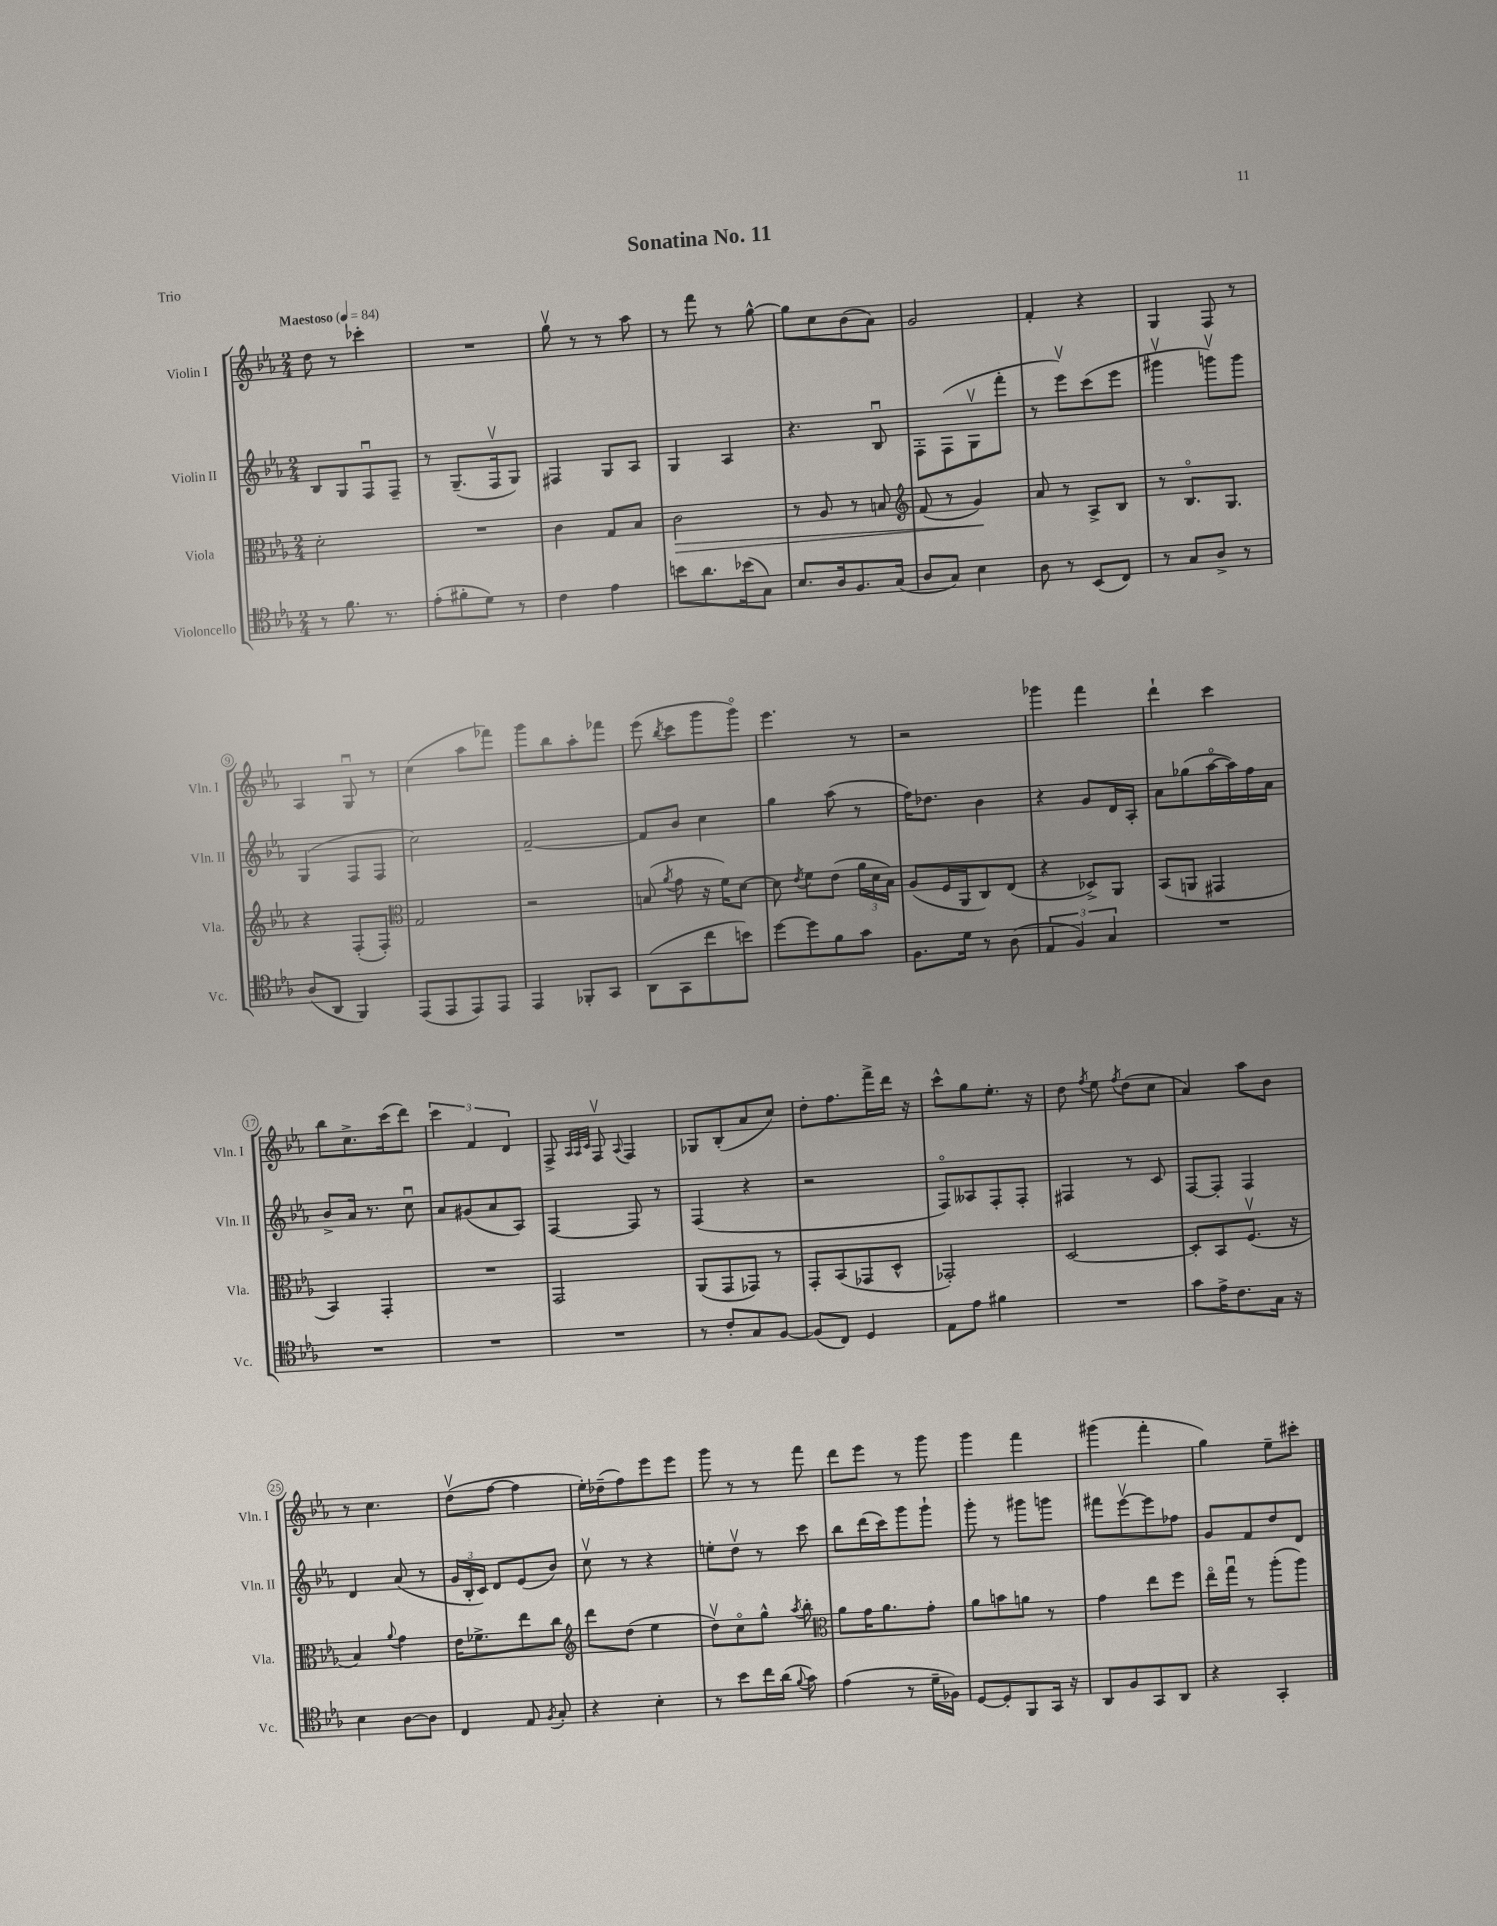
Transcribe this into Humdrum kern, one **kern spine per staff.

**kern	**kern	**dynam	**kern	**kern
*part4	*part3	*part3	*part2	*part1
*staff4	*staff3	*staff3	*staff2	*staff1
*I"Violoncello	*I"Viola	*	*I"Violin II	*I"Violin I
*I'Vc.	*I'Vla.	*	*I'Vln. II	*I'Vln. I
*clefC4	*clefC3	*	*clefG2	*clefG2
*k[b-e-a-]	*k[b-e-a-]	*	*k[b-e-a-]	*k[b-e-a-]
*M2/4	*M2/4	*	*M2/4	*M2/4
*MM84	*MM84	*	*MM84	*MM84
=1	=1	=1	=1	=1
!	!	!	!	!LO:TX:a:B:t=Maestoso
8r	2d'\	.	8B-/L	8dd\
8.f\	.	.	8G/	8r
.	.	.	8Fu/	4ccc-X'\
8.r	.	.	.	.
.	.	.	8F~/J	.
=2	=2	=2	=2	=2
(8e-'\L	2r	.	8r	2r
8f#X'\	.	.	(8.G~/L	.
8d\J)	.	.	.	.
.	.	.	16Fv/k	.
8r	.	.	8G/J)	.
=3	=3	=3	=3	=3
4c\	4c\	.	4F#X/	8ggv\
.	.	.	.	8r
4e-\	8G/L	.	8G/L	8r
.	8B-/J	.	8A-/J	8aa-\
=4	=4	=4	=4	=4
!	!	!LO:HP:b	!	!
8bn\L	2c\	>	4G/	8r
8.a-\	.	.	.	8fff\
.	.	.	4A-/	8r
(16b-X\k	.	.	.	.
8G\J)	.	.	.	[8gg^^\
=5	=5	=5	=5	=5
8.B-/L	8r	.	4.r	8gg\L]
.	8A-/	.	.	8cc\
16A-/k	.	.	.	.
8.F/	8r	.	.	(8b-\
.	8Bn/	.	8B-u/	8a-\J)
(16G/Jk	.	.	.	.
=6	=6	=6	=6	=6
*	*clefG2	*	*	*
8A-/L	(8f/	.	8F'\L	2g/
8G/J)	8r	.	(8F\	.
4B-\	4g/)	.	8Gv\	.
.	.	.	8fff'\J	.
.	.	]	.	.
=7	=7	=7	=7	=7
8A-\	8a-/	.	8r	4f'/
8r	8r	.	8eee-v\L)	.
(8BB-/L	8A-^/L	.	(8ccc\	4r
8C/J)	8B-/J	.	8eee-\J	.
=8	=8	=8	=8	=8
8r	8r	.	4ggg#Xv\	4G/
8G/L	8.B-/L	.	.	.
8A-^/J	.	.	8gggnv\L)	8F/
.	8.G/J	.	.	.
8r	.	.	8ggg\J	8r
!!LO:LB:g=z
=9	=9	=9	=9	=9
(8A-/L	4r	.	(4G/	4A-/
8AA-/J	.	.	.	.
4FF/)	(8F'/L	.	8F/L	8Gu/
.	8F'/J)	.	8F/J	8r
=10	=10	=10	=10	=10
*	*clefC3	*	*	*
(8EE-/L	2G/	.	2cc\)	(4cc\
8EE-/	.	.	.	.
8EE-/)	.	.	.	8aa-\L
8EE-/J	.	.	.	8fff-X\J)
=11	=11	=11	=11	=11
4EE-/	2r	.	[2f~/	8ggg\L
.	.	.	.	8bb-\
8FF-X'/L	.	.	.	8aa-'\
8GG/J	.	.	.	8fff-X\J
=12	=12	=12	=12	=12
(8AA-\L	(8Bn/	.	8f/L]	(8eee-\
.	8qa-/	.	.	8qbb-/
8GG\	8g\	.	8b-/J	8ccc\L
8cc\	16r	.	4cc\	8ggg\
.	16f\KL)	.	.	.
8bn\J)	[8d\J	.	.	8ggg\J)
=13	=13	=13	=13	=13
[8dd\L	8d\]	.	4gg\	4.eee-\
.	8qe-/	.	.	.
8dd\]	8f\L	.	.	.
8f\	(8e-\J	.	(8aa-\	.
8g\J	24a-\LL	.	8r	8r
.	24d\	.	.	.
.	24B-\JJ)	.	.	.
=14	=14	=14	=14	=14
8.F\L	(8A-/L	.	16ff\KL)	2r
.	.	.	8.dd-X\J	.
.	16F/L	.	.	.
16d\Jk	16AA-/J	.	.	.
8r	8C/)	.	4b-\	.
(8A-\	(8E-/J	.	.	.
=15	=15	=15	=15	=15
6E-/	4r	.	4r	4ggg-X\
6F/)	.	.	.	.
.	8D-X^/L)	.	8g/L	4fff\
6G/	.	.	.	.
.	8AA-/J	.	16d/L	.
.	.	.	16A-'/JJ	.
=16	=16	=16	=16	=16
2r	(8BB-/L	.	8a-\L	4ddd`\
.	8AAn/J	.	(8gg-X\	.
.	4GG#X/	.	[16aa-\L	4ccc\
.	.	.	16aa-\])	.
.	.	.	16ff\	.
.	.	.	16a-\JJ	.
!!LO:LB:g=z
=17	=17	=17	=17	=17
2r	4BB-/)	.	8b-^/L	8bb-\L
.	.	.	16a-/Jk	8.cc^\
.	.	.	8.r	.
.	4GG'/	.	.	.
.	.	.	.	(16ccc\k
.	.	.	8ccu\	8ddd\J)
=18	=18	=18	=18	=18
2r	2r	.	8a-/L	6ccc\
.	.	.	(8g#X/	.
.	.	.	.	6f/
.	.	.	8a-/	.
.	.	.	.	6d/
.	.	.	8A-/J)	.
=19	=19	=19	=19	=19
2r	2GG/	.	[4F/	8F^/
.	.	.	.	32qqA-/LLL
.	.	.	.	32qqA-/
.	.	.	.	32qqc/JJJ
.	.	.	.	8Fv/
.	.	.	.	8qqA-/
.	.	.	8F/]	4F/
.	.	.	8r	.
=20	=20	=20	=20	=20
8r	(8AA-/L	.	(4F/	8G-X/L
8c'/L	8GG/	.	.	(8B-'/
8G/	8GG-X/J)	.	4r	8a-/
[8F/J	8r	.	.	8cc/J)
=21	=21	=21	=21	=21
(8F/L]	8GG'/L	.	2r	8dd'\L
8C/J)	(8BB-/	.	.	8.ff\
4D/	8GG-X/	.	.	.
.	.	.	.	16fff^\L
.	8D^^/J	.	.	16ddd\JJ
.	.	.	.	16r
=22	=22	=22	=22	=22
8E-\L	2GG-X'/)	.	8F/L)	8ccc^^\L
8e-\J	.	.	8A--X/	8gg\
4f#X\	.	.	8F'/	8.ee-'\J
.	.	.	8F'/J	.
.	.	.	.	16r
=23	=23	=23	=23	=23
2r	[2D/	.	4F#X/	8dd\
.	.	.	.	8qff/
.	.	.	.	8ee-\
.	.	.	.	8qff/
.	.	.	8r	(8dd\L
.	.	.	8c/	8cc\J
=24	=24	=24	=24	=24
8g\L	8D'/L]	.	[8F/L	4a-/)
16e-^\K	8BB-/	.	8F'/J]	.
8.c\	.	.	.	.
.	(8.Fv/J	.	4F/	8aa-\L
16G\Jk	.	.	.	8b-\J
16r	16r	.	.	.
!!LO:LB:g=z
=25	=25	=25	=25	=25
4B-\	4B-/)	.	4d/	8r
.	.	.	.	4.cc\
.	8qqa-/	.	.	.
[8A-\L	4g\	.	(8a-/	.
8A-\J]	.	.	8r	.
=26	=26	=26	=26	=26
4C/	16e-\KL	.	24g/LL	(8ddv\L
.	.	.	24B-'/	.
.	8.f-X^\	.	.	.
.	.	.	24c/JJ)	.
.	.	.	8d/L	[8ff\J
8E-/	8ee-\	.	(8e-/	4ff\]
8qF/	.	.	.	.
8G'/	8cc\J	.	8b-/J)	.
=27	=27	=27	=27	=27
*	*clefG2	*	*	*
4r	8ddd\L	.	8ccv\	16ee-'\LL)
.	.	.	.	(16dd-X~\J
.	(8dd\J	.	8r	8ff\)
4B-'\	4ee-\	.	4r	8eee-\
.	.	.	.	8eee-\J
=28	=28	=28	=28	=28
8r	8ddv\L)	.	8een'\L	8ggg\
8b-\L	8cc\	.	8ddv\J	8r
16cc\L	8gg^^\J	.	8r	8r
(16a-\JJ	.	.	.	.
8qqf/	8qaa-/	.	.	.
8g\)	8bb-'\	.	8ccc\	8fff\
=29	=29	=29	=29	=29
*	*clefC3	*	*	*
(4e-\	8a-\L	.	8bb-\L	8ddd\L
.	16g\K	.	(16ddd\L	8eee-\J
.	8.a-\	.	16ccc\J)	.
8r	.	.	8ggg\	8r
16d~\LL	8g'\J	.	8ggg`\J	8ggg\
16F-X\JJ)	.	.	.	.
=30	=30	=30	=30	=30
[8D/L	8a-\L	.	8ggg'\	4ggg\
8D'/]	8bn\	.	8r	.
8FF/	8an\J	.	8ggg#X\L	4fff\
16GG/Jk	8r	.	8gggn\J	.
16r	.	.	.	.
=31	=31	=31	=31	=31
8AA-/L	4g\	.	8fff#X\L	(4ggg#X\
8F/	.	.	[8eee-v\	.
8GG/	8ee-\L	.	8eee-\]	4fff'\
8AA-/J	8ff\J	.	8ff-X\J	.
=32	=32	=32	=32	=32
4r	16ee-\LL	.	8g/L	4gg\)
.	16ggu\JJ	.	.	.
.	8r	.	8f/	.
4GG'/	(8aa-'\L	.	8dd/	8ee-~\L
.	8aa-\J)	.	8d/J	8ccc#X'\J
==	==	==	==	==
*-	*-	*-	*-	*-
